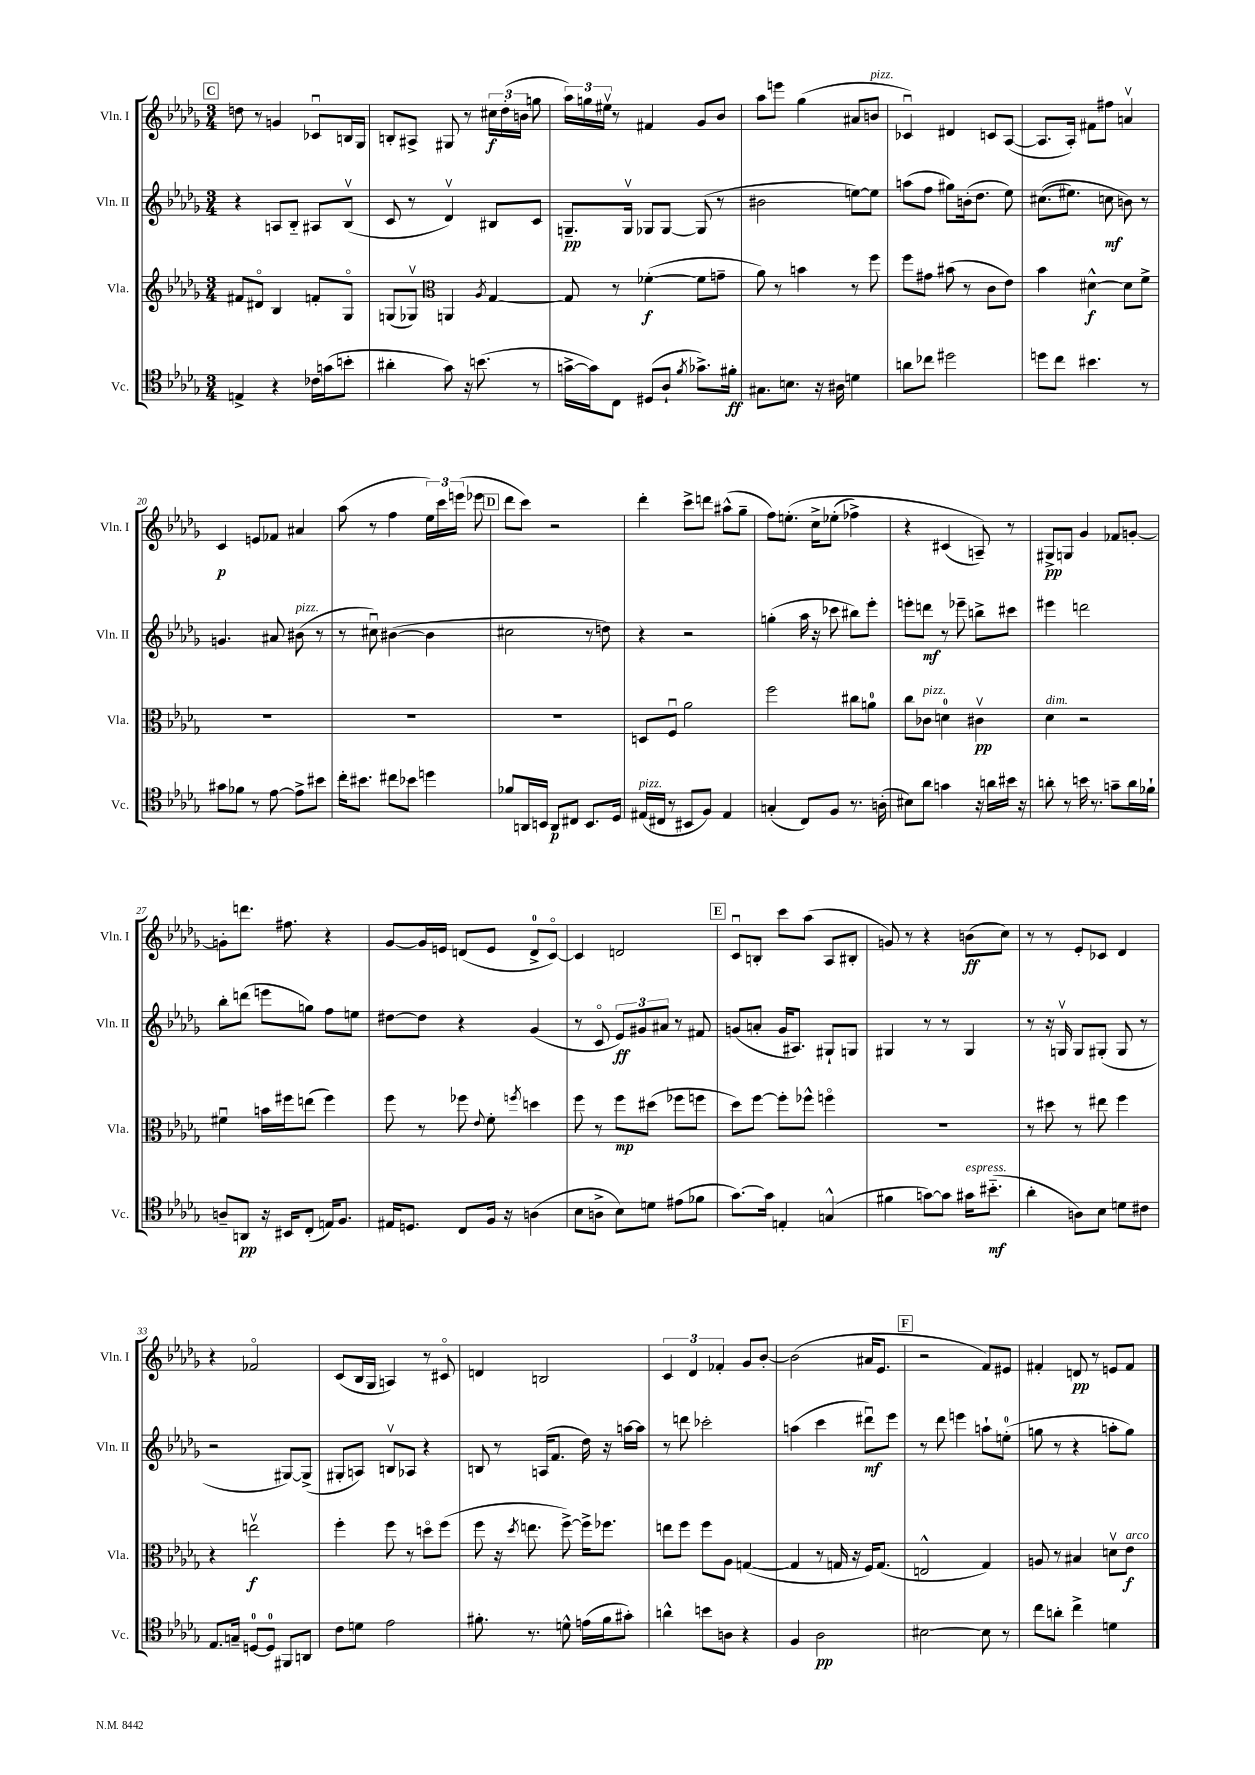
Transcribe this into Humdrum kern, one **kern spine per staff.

**kern	**dynam	**kern	**dynam	**kern	**dynam	**kern	**dynam
*part4	*part4	*part3	*part3	*part2	*part2	*part1	*part1
*staff4	*staff4	*staff3	*staff3	*staff2	*staff2	*staff1	*staff1
*I"Vc.	*	*I"Vla.	*	*I"Vln. II	*	*I"Vln. I	*
*I'Vc.	*	*I'Vla.	*	*I'Vln. II	*	*I'Vln. I	*
*clefC4	*	*clefG2	*	*clefG2	*	*clefG2	*
*k[b-e-a-d-g-]	*	*k[b-e-a-d-g-]	*	*k[b-e-a-d-g-]	*	*k[b-e-a-d-g-]	*
*M3/4	*	*M3/4	*	*M3/4	*	*M3/4	*
!!LO:REH:place=s1:t=C
=14	=14	=14	=14	=14	=14	=14	=14
4En^/	.	8f#X/L	.	4r	.	8ddn\	.
.	.	8d#X/J	.	.	.	8r	.
4r	.	4B-/	.	8An/L	.	4gn/	.
.	.	.	.	8B-/J	.	.	.
16c-X\LL	.	8fn'/L	.	8A#X/L	.	8c-Xu/L	.
(16gn\J	.	.	.	.	.	.	.
8bn'\J	.	8G-/J	.	(8B-v/J	.	16Bn/L	.
.	.	.	.	.	.	16G-/JJ	.
=15	=15	=15	=15	=15	=15	=15	=15
4a#X'\	.	(8Gn/L	.	8c/	.	8Bn'/L	.
.	.	8G-Xv/J)	.	8r	.	8A#X^/J	.
*	*	*clefC3	*	*	*	*	*
8g-\)	.	4AAn/	.	4d-v/)	.	8G#X/	.
16r	.	.	.	.	.	8r	.
(8.bn\	.	.	.	.	.	.	.
.	.	8qA-/	.	.	.	.	.
.	.	[4G-/	.	8B#X/L	.	24cc#X\LL	f
.	.	.	.	.	.	(24dd-'\	.
.	.	.	.	.	.	24bn\JJ	.
8r	.	.	.	8c/J	.	8ggn\	.
=16	=16	=16	=16	=16	=16	=16	=16
[16gn^\LL	.	8G-/]	.	8.Gn~/L	pp	24aa-\LL)	.
.	.	.	.	.	.	24ggn\	.
16g\J])	.	.	.	.	.	.	.
.	.	.	.	.	.	24ee#Xv\JJ	.
8C\J	.	8r	.	.	.	8r	.
.	.	.	.	16Gv/Jk	.	.	.
(8D#X/L	.	([4f-X'\	f	8G-X/L	.	4f#X/	.
8A-`/J	.	.	.	[8G-/J	.	.	.
8qf/	.	.	.	.	.	.	.
8.g-X^\L)	.	8f-\L]	.	(8G-/]	.	8g-/L	.
.	.	8gn~\J	.	8r	.	8b-/J	.
16f#X'\Jk	ff	.	.	.	.	.	.
=17	=17	=17	=17	=17	=17	=17	=17
8.G#X\L	.	8a-\)	.	2b#X\	.	8aa-\L	.
.	.	8r	.	.	.	8eeen\J	.
8.Bn\J	.	.	.	.	.	.	.
.	.	4bn\	.	.	.	(4gg-\	.
16r	.	.	.	.	.	.	.
16A#X\	.	.	.	.	.	.	.
4dn\	.	8r	.	[8een\L)	.	8a#X/L	.
!	!	!	!	!	!	!LO:TX:a:i:t=pizz.	!
.	.	8ff\	.	8ee\J]	.	8bn/J	.
=18	=18	=18	=18	=18	=18	=18	=18
8an\L	.	8ff\L	.	(8aan\L	.	4c-Xu/)	.
8cc-X\J	.	8g#X\J	.	8ff\J	.	.	.
2dd#X\	.	(8b#X\	.	8gg#X\L)	.	4d#X/	.
.	.	8r	.	(16bn'\k	.	.	.
.	.	.	.	8.dd-\J	.	.	.
.	.	8c\L	.	.	.	8cn/L	.
.	.	8e-\J)	.	8ee-\)	.	([8A-/J	.
=19	=19	=19	=19	=19	=19	=19	=19
8ddn\L	.	4b-\	.	((8.cc#X\L	.	8.A-/L]	.
8cc\J	.	.	.	.	.	.	.
.	.	.	.	8.ee#X\J)	.	16A-'/Jk)	.
4.b#X\	.	[4d#X^^\	f	.	.	8f#X\L	.
.	.	.	.	8ccn\	mf	8ff#X\J	.
.	.	8d#\L]	.	8bn\)	.	4anv/	.
8r	.	8f^\J	.	8r	.	.	.
!!LO:LB:g=z
=20	=20	=20	=20	=20	=20	=20	=20
8g#X\L	.	2.r	.	4.gn/	.	4c/	p
8f-X\J	.	.	.	.	.	.	.
8r	.	.	.	.	.	8en/L	.
[8e-\	.	.	.	8a#X/	.	8f-X/J	.
!	!	!	!	!LO:TX:a:i:t=pizz.	!	!	!
8e-^\L]	.	.	.	(8b#X\	.	4a#X/	.
8b#X\J	.	.	.	8r	.	.	.
=21	=21	=21	=21	=21	=21	=21	=21
16cc'\KL	.	2.r	.	8r	.	(8aa-\	.
8.b#X\J	.	.	.	.	.	.	.
.	.	.	.	8cc#Xu\)	.	8r	.
8cc#X\L	.	.	.	([4b#X\	.	4ff\	.
8b-X\J	.	.	.	.	.	.	.
4ddn\	.	.	.	4b#\]	.	24ee-\LL)	.
.	.	.	.	.	.	24ccc\	.
.	.	.	.	.	.	(24eeen\JJ	.
.	.	.	.	.	.	8eee-X\	.
!!LO:REH:place=s1:t=D
=22	=22	=22	=22	=22	=22	=22	=22
8f-X/L	.	2.r	.	2cc#X\	.	8ddd-\L	.
16AAn/L	.	.	.	.	.	8ccc\J)	.
16BBn/JJ	.	.	.	.	.	.	.
8AA/L	p	.	.	.	.	2r	.
8C#X/J	.	.	.	.	.	.	.
8.BB/L	.	.	.	8r	.	.	.
.	.	.	.	8ddn\)	.	.	.
16D-/Jk	.	.	.	.	.	.	.
=23	=23	=23	=23	=23	=23	=23	=23
!LO:TX:a:i:t=pizz.	!	!	!	!	!	!	!
(16E#X/LL	.	8Dn/L	.	4r	.	4ddd-'\	.
16C#X/JJ	.	.	.	.	.	.	.
8r	.	8Fu/J	.	.	.	.	.
8BB#X/L	.	2a-\	.	2r	.	8ccc^\L	.
8F/J)	.	.	.	.	.	8dddn\J	.
4E#/	.	.	.	.	.	(8aa#X^^\L	.
.	.	.	.	.	.	8gg-~\J	.
=24	=24	=24	=24	=24	=24	=24	=24
(4Gn'/	.	2ff\	.	(4ggn'\	.	8ff\L)	.
.	.	.	.	.	.	(8.een'\J	.
8C/L)	.	.	.	16aa-\	.	.	.
.	.	.	.	16r	.	16cc^\KL	.
8F/J	.	.	.	8ccc-X\	.	(8ee-X'\J	.
8.r	.	8cc#X\L	.	8bb#X\L)	.	4ff-X^\)	.
.	.	8an\J	.	8eee-'\J	.	.	.
(16An'\	.	.	.	.	.	.	.
=25	=25	=25	=25	=25	=25	=25	=25
8B#X\L)	.	8cc\L	.	8eeen'\L	.	4r	.
!	!	!LO:TX:a:i:t=pizz.	!	!	!	!	!
8a-\J	.	8c-X\J	.	8dddn\J	mf	.	.
4gn\	.	4dn\	.	8r	.	(4c#X/	.
.	.	.	.	8eee-X~\	.	.	.
16r	.	4c#Xv\	pp	8bbn^\L	.	8An~/))	.
16an\LL	.	.	.	.	.	.	.
16b#X\JJ	.	.	.	8ccc#X\J	.	8r	.
16r	.	.	.	.	.	.	.
=26	=26	=26	=26	=26	=26	=26	=26
!	!	!LO:TX:a:i:t=dim.	!	!	!	!	!
8an'\	.	4d-\	.	4eee#X\	.	8G#X^/L	pp
8r	.	.	.	.	.	8Gn/J	.
16bn\	.	2r	.	2dddn\	.	4g-/	.
8.r	.	.	.	.	.	.	.
8gn~\L	.	.	.	.	.	8f-X/L	.
16a\L	.	.	.	.	.	[8gn'/J	.
16f-X`\JJ	.	.	.	.	.	.	.
!!LO:LB:g=z
=27	=27	=27	=27	=27	=27	=27	=27
8An~/L	.	4f#Xu\	.	8bb-'\L	.	8gn'\L]	.
8AAn/J	pp	.	.	(8dddn\J	.	8.dddn\J	.
16r	.	16bn\LL	.	8eeen\L	.	.	.
16BB#X/KL	.	16ff#X\J	.	.	.	8.ff#X\	.
(8C'/J	.	(8een\J	.	8ggn\J)	.	.	.
16En/KL)	.	4ff#\)	.	8ff\L	.	4r	.
8.F/J	.	.	.	.	.	.	.
.	.	.	.	8een\J	.	.	.
=28	=28	=28	=28	=28	=28	=28	=28
16E#X/KL	.	8ff\	.	[8dd#X\L	.	[8g-/L	.
8.Dn/J	.	.	.	.	.	.	.
.	.	8r	.	8dd#\J]	.	16g-/L]	.
.	.	.	.	.	.	16en/JJ	.
8C/L	.	8ff-X\	.	4r	.	(8dn/L	.
.	.	8qqe-/	.	.	.	.	.
16F/Jk	.	8f'\	.	.	.	8e/J	.
16r	.	.	.	.	.	.	.
.	.	8qffn/	.	.	.	.	.
(4An\	.	4ddn\	.	(4g-/	.	8d^/L	.
.	.	.	.	.	.	[8c/J)	.
=29	=29	=29	=29	=29	=29	=29	=29
8B-\L	.	8ff\	.	8r	.	4c/]	.
8An^\J	.	8r	.	8c/	.	.	.
8B-\L)	.	8ff\L	mp	12e-/L)	ff	2dn/	.
.	.	.	.	12g#X/	.	.	.
8dn\J	.	(8dd#X\J	.	.	.	.	.
.	.	.	.	12a#X/J	.	.	.
(8e#X\L	.	8ff-X\L	.	8r	.	.	.
8f-X\J	.	8ffn\J	.	8f#X/	.	.	.
!!LO:REH:place=s1:t=E
=30	=30	=30	=30	=30	=30	=30	=30
[8.g-\L)	.	8dd-\L)	.	(8gn/L	.	8cu/L	.
.	.	[8ff\J	.	8an'/J	.	8Bn'/J	.
16g-\Jk]	.	.	.	.	.	.	.
4En'/	.	8ff'\L]	.	16g/KL	.	8ccc\L	.
.	.	.	.	8.A#X/J)	.	.	.
.	.	8ff-X^^\J	.	.	.	(8aa-\J	.
(4Gn^^/	.	4ffn\	.	8G#X`/L	.	8A-/L	.
.	.	.	.	8Gn/J	.	8B#X'/J	.
=31	=31	=31	=31	=31	=31	=31	=31
4f#X\	.	2.r	.	4G#X/	.	8gn/)	.
.	.	.	.	.	.	8r	.
[8gn\L)	.	.	.	8r	.	4r	.
8g\J]	.	.	.	8r	.	.	.
!LO:TX:a:i:t=espress.	!	!	!	!	!	!	!
16g#X\KL	.	.	.	4G#/	.	(8bn\L	ff
(8.b#X\J	mf	.	.	.	.	.	.
.	.	.	.	.	.	8cc\J)	.
=32	=32	=32	=32	=32	=32	=32	=32
4a-'\	.	8r	.	8r	.	8r	.
.	.	8dd#X\	.	16r	.	8r	.
.	.	.	.	16Gnv/	.	.	.
8An\L)	.	8r	.	8G/L	.	8e-'/L	.
8B-\J	.	8ee#X\	.	(8G#X'/J	.	8c-X/J	.
8dn\L	.	4ff\	.	8G#/	.	4d-/	.
8c#X\J	.	.	.	8r	.	.	.
!!LO:LB:g=z
=33	=33	=33	=33	=33	=33	=33	=33
8.E-/L	.	4r	.	2r	.	4r	.
16Gn~/Jk	.	.	.	.	.	.	.
[8Dn/L	.	2eenv\	f	.	.	2f-X/	.
8D/J]	.	.	.	.	.	.	.
8FF#X/L	.	.	.	[8G#X/L)	.	.	.
8AAn/J	.	.	.	(8G#^/J]	.	.	.
=34	=34	=34	=34	=34	=34	=34	=34
8c\L	.	4ff'\	.	8G#X'/L	.	(8c/L	.
8dn\J	.	.	.	8An/J)	.	16B-/L	.
.	.	.	.	.	.	16G-/JJ	.
2e-\	.	8ff\	.	8Bnv/L	.	4An/)	.
.	.	8r	.	8A-X/J	.	.	.
.	.	8ddn\L	.	4r	.	8r	.
.	.	(8ff\J	.	.	.	8c#X/	.
=35	=35	=35	=35	=35	=35	=35	=35
8.f#X'\	.	8ff\	.	8Bn/	.	4dn/	.
.	.	16r	.	8r	.	.	.
.	.	8qdd-/	.	.	.	.	.
8.r	.	8.een\	.	.	.	.	.
.	.	.	.	(16An/KL	.	2Bn/	.
.	.	.	.	8.f/J	.	.	.
8dn^^\	.	[8ff^\)	.	.	.	.	.
(16en\LL	.	16ff^\KL]	.	16dd-\)	.	.	.
16f#\J	.	8.ff-X\J	.	16r	.	.	.
8g#X'\J)	.	.	.	[16aan\LL	.	.	.
.	.	.	.	16aa\JJ]	.	.	.
=36	=36	=36	=36	=36	=36	=36	=36
4an^^\	.	8een\L	.	8r	.	6c/	.
.	.	8ff\J	.	8dddn\	.	.	.
.	.	.	.	.	.	6d-/	.
8bn\L	.	8ff\L	.	2ccc-X'\	.	.	.
.	.	.	.	.	.	6f-X'/	.
8An\J	.	8A-\J	.	.	.	.	.
4r	.	([4Gn/	.	.	.	8g-/L	.
.	.	.	.	.	.	[8b-'/J	.
=37	=37	=37	=37	=37	=37	=37	=37
4F/	.	4G/]	.	(4aan\	.	(2b-\]	.
2A-\	pp	8r	.	4ccc\	.	.	.
.	.	16Gn/	.	.	.	.	.
.	.	16r	.	.	.	.	.
.	.	16F/KL)	.	8ddd#Xu\L)	mf	16a#X/KL	.
.	.	(8.G/J	.	.	.	8.e-/J	.
.	.	.	.	8eee-\J	.	.	.
!!LO:REH:place=s1:t=F
=38	=38	=38	=38	=38	=38	=38	=38
[2B#X\	.	2En^^/	.	8r	.	2r	.
.	.	.	.	8ddd-\	.	.	.
.	.	.	.	4eeen\	.	.	.
8B#\]	.	4G-/)	.	8aan`\L	.	8f/L)	.
8r	.	.	.	(8een'\J	.	8e#X/J	.
=39	=39	=39	=39	=39	=39	=39	=39
8cc\L	.	8An/	.	8ggn\	.	4f#X'/	.
8an'\J	.	8r	.	8r	.	.	.
4cc^\	.	4B#X/	.	4r	.	8dn/	pp
.	.	.	.	.	.	8r	.
4dn\	.	8dnv\L	.	8aan'\L	.	8en/L	.
!	!	!LO:TX:a:i:t=arco	!	!	!	!	!
.	.	8e-\J	f	8gg\J)	.	8f#/J	.
==	==	==	==	==	==	==	==
*-	*-	*-	*-	*-	*-	*-	*-
